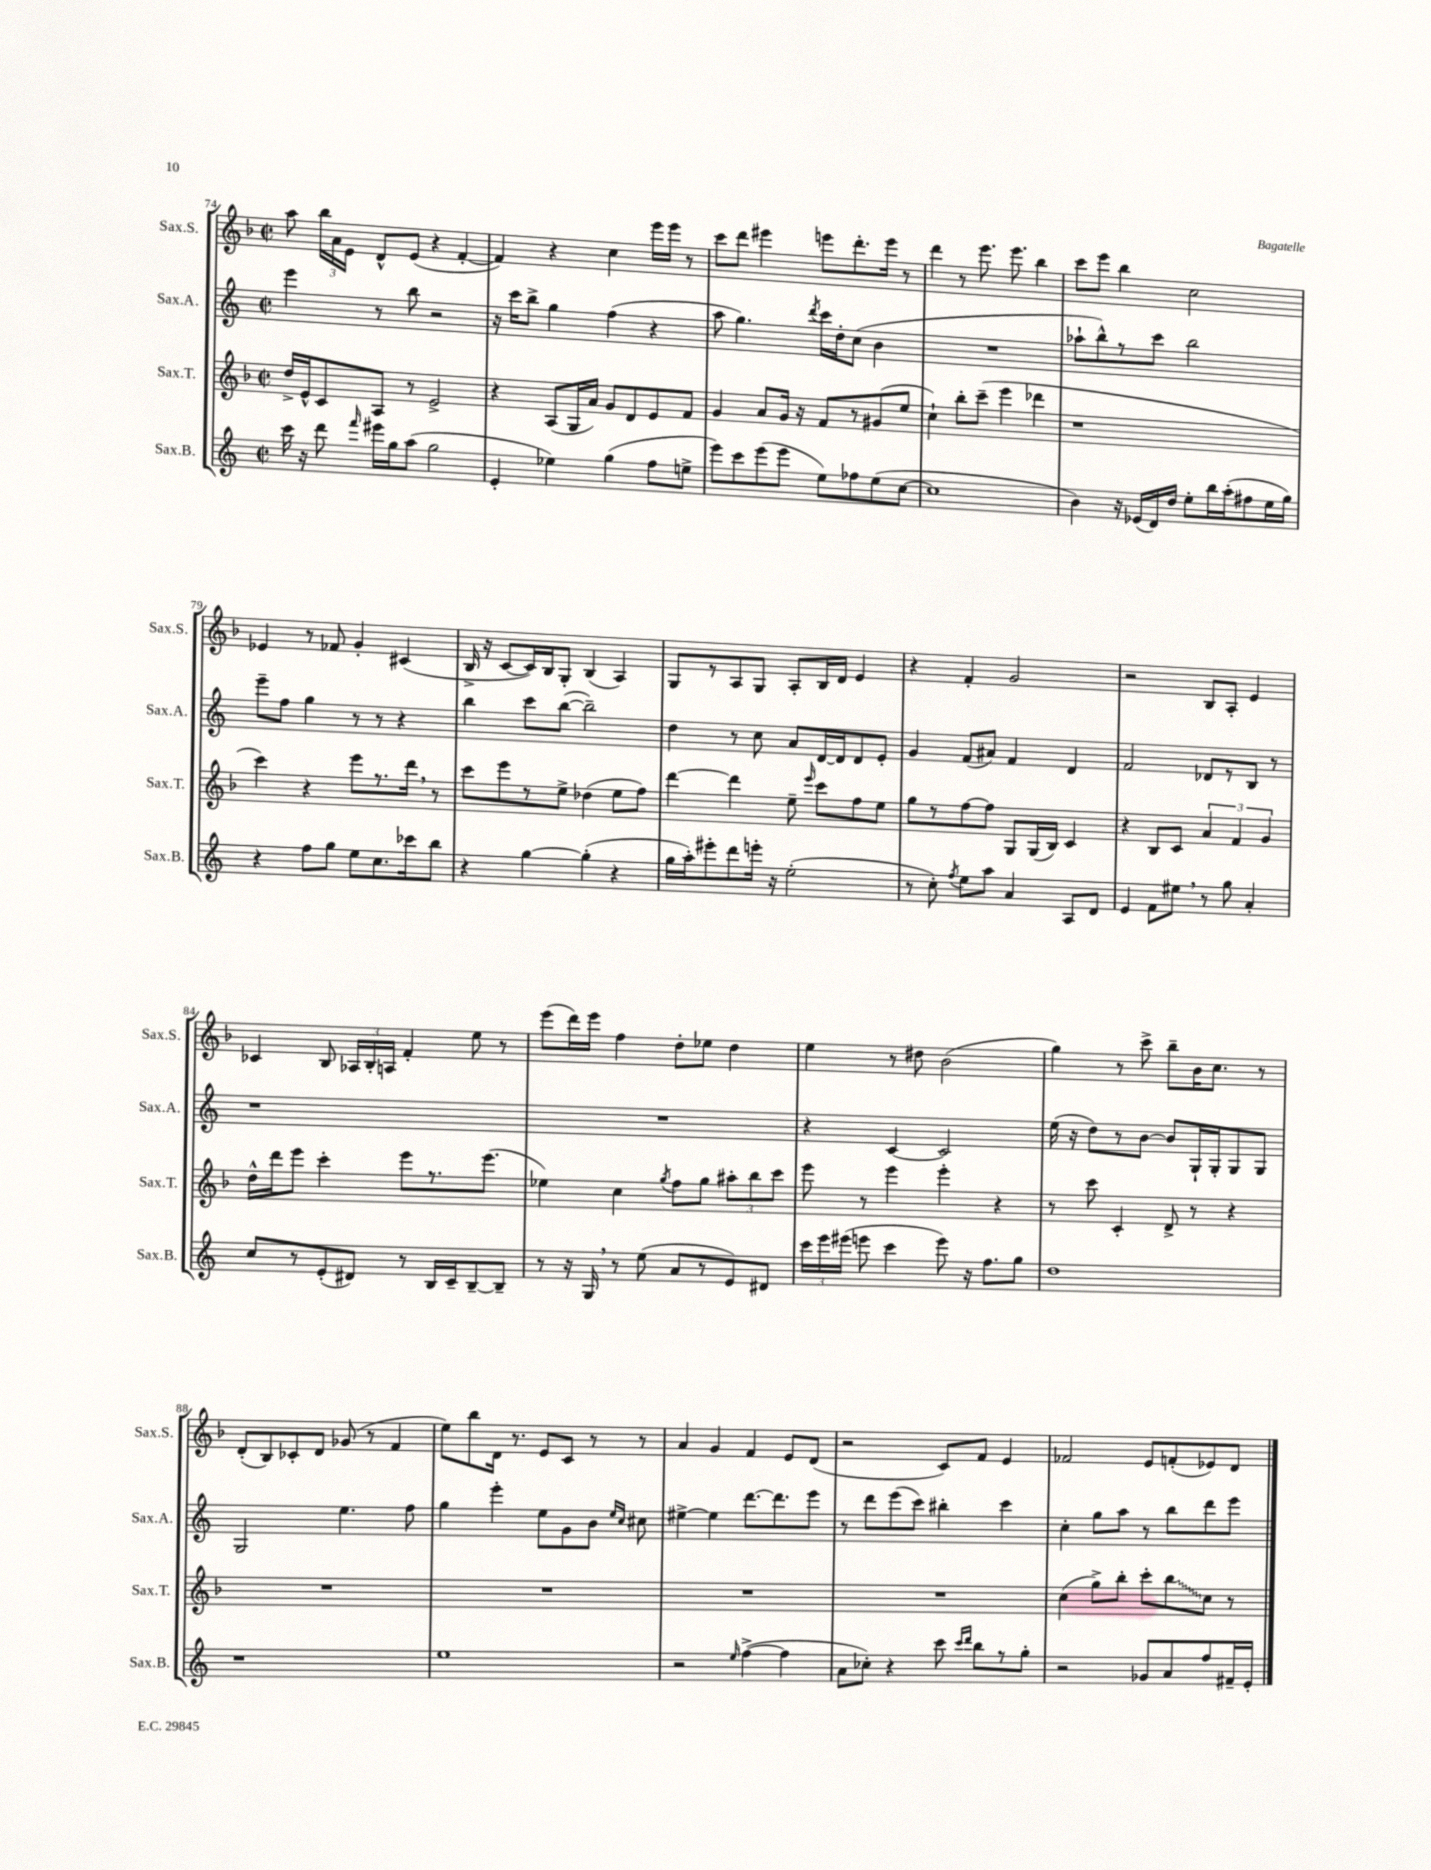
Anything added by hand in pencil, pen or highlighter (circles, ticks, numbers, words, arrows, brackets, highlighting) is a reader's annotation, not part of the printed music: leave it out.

**kern	**kern	**kern	**kern
*staff4	*staff3	*staff2	*staff1
*clefG2	*clefG2	*clefG2	*clefG2
*k[]	*k[b-]	*k[]	*k[b-]
*M2/2	*M2/2	*M2/2	*M2/2
*met(c|)	*met(c|)	*met(c|)	*met(c|)
16ccc\	16dd^/LL	4eee\	8aa\
16r	16e^^/J	.	.
8ddd\	8c/	.	24bb-\LL
.	.	.	24a\
.	.	.	24e\JJ
16qqfff/	.	.	.
16eee#\LL	8A/J	8r	8d^^/L
16gg\J	.	.	.
(8aa\J	8r	8bb\	(8e/J
2gg\	2e^/	2r	4r
.	.	.	[4f'/
=	=	=	=
4e'/	4r	16r	4f/])
.	.	16ccc\LK	.
.	.	8bb^\J	.
4ee-\)	(8A/L	4gg\	4r
.	16G/L	.	.
.	16a/JJ)	.	.
(4gg\	8g/L	(4ff\	4cc\
.	8d/	.	.
8ff\L	8e/	4r	16eee\LL
.	.	.	16eee\JJ
8ee^\J	8f/J	.	8r
=	=	=	=
8eee\L)	4g/	8aa\	8ccc\L
8ccc\	.	4.gg\)	8ddd\J
(8eee\	8a/L	.	4eee#\
8eee\J	16g/Jk	.	.
.	16r	.	.
.	.	8qddd/	.
8ee\L)	8f/L	16ccc\LL	8eee\L
.	.	16dd'\J	.
8ff-\	8r	(8cc\J	8.ddd'\
(8ee\	(8g#/	4b\	.
.	.	.	16eee\Jk
[8cc\J	8ee/J	.	8r
=	=	=	=
1cc]	4cc`\)	1r	4ddd\
.	8bb-'\L	.	8r
.	(8ccc~\J	.	8.eee\
.	4eee\	.	.
.	.	.	8.eee\
.	4ddd-\	.	4bb-\
=	=	=	=
4b\)	1r	8aa-`\L	8ccc\L
.	.	8bb^^\)	8eee\J
16r	.	8r	4bb-\
(16e-/LL	.	.	.
16d/)	.	8ccc\J	.
16dd/JJ	.	.	.
8ee'\L	.	2bb\	2cc\
16bb\L	.	.	.
(16aa'\J	.	.	.
8ff#\	.	.	.
16ee\L	.	.	.
16gg\JJ)	.	.	.
=	=	=	=
4r	4ccc\)	8eee~\L	4e-/
.	.	8ff\J	.
8ff\L	4r	4gg\	8r
8gg\J	.	.	8f-/
8ee\L	8eee\L	8r	4g'/
8.cc\	8.r	8r	.
.	.	4r	(4c#/
16ccc-\k	16ddd\Jk	.	.
8bb\J	8r	.	.
=	=	=	=
4r	8ccc\L	4bb\	16B-^/
.	.	.	16r
.	8eee\	.	[8c/L
[4gg\	8r	8ccc\L	16c/]L)
.	.	.	16B-/J
.	8ee^\J	([8bb\J	8G'/J
(4gg'\]	(4dd-\	2bb~\])	(4B-/
4r	8ee\L	.	4A/)
.	8ff\J)	.	.
=	=	=	=
16gg\LL	[4ddd\	4dd\	8G/L
16aa'\J)	.	.	.
8eee#'\	.	.	8r
8ddd\	4ddd\]	8r	8A/
16eee'\Jk	.	8cc\	8G/J
16r	.	.	.
(2ee'\	8ee~\	8a/L	8A'/L
.	16qqeee/	.	.
.	8ccc\L	[16d/L	16B-/L
.	.	16d/]J	16d/JJ
.	8ff\	8d/	4e/
.	8ee\J	8e'/J	.
=	=	=	=
8r	8gg\L	4g/	4r
8cc'\)	8r	.	.
8qff/	.	.	.
8ee\L	[8ff\	(8f/L	4f'/
8aa\J	8ff\]J	8a#/J)	.
4a/	8G/L	4f/	2g/
.	(16G/L	.	.
.	16B-/JJ)	.	.
8A/L	4c/	4d/	.
8d/J	.	.	.
=	=	=	=
4e/	4r	2f/	2r
8f\L	8B-/L	.	.
8ee#\J	8c/J	.	.
8r	6a/	8d-/L	8B-/L
8gg\	.	8r	8A'/J
.	6f/	.	.
4a'/	.	8B/J	4e/
.	6g/	.	.
.	.	8r	.
=	=	=	=
8cc/L	16dd^^\LL	1r	4c-/
.	16ddd\J	.	.
8r	8eee\J	.	.
(8e'/	4ccc'\	.	8B-/
8d#/J)	.	.	24A-/LL
.	.	.	24B-'/
.	.	.	24A/JJ
8r	8eee\L	.	4f'/
16B/LL	8.r	.	.
16c~/J	.	.	.
[8B~/	.	.	8ee\
.	(8.eee\J	.	.
8B~/]J	.	.	8r
=	=	=	=
8r	4ee-\)	1r	(8eee\L
16r	.	.	16ddd\L)
16G/	.	.	16eee\JJ
8r	4cc\	.	4ff\
(8ee\	.	.	.
.	8qgg/	.	.
8a/L	8ff\L	.	8dd'\L
8r	8gg\J	.	8ee-\J
8e/)	12aa#'\L	.	4dd\
.	12bb-\	.	.
8d#/J	.	.	.
.	12ccc\J	.	.
=	=	=	=
24ccc\LL	8eee\	4r	4ee\
24eee\	.	.	.
(24eee#\JJ	.	.	.
8eee\	8r	.	.
4ccc\	4eee\	[4c/	8r
.	.	.	8dd#\
8eee\)	4eee'\	2c/]	(2b-\
16r	.	.	.
8.ff\L	.	.	.
.	4r	.	.
8gg\J	.	.	.
=	=	=	=
1dd	8r	(16ee\	4gg\)
.	.	16r	.
.	8ccc\	8dd\L)	.
.	4c'/	8r	8r
.	.	[8b\J	8ccc^\
.	8d^/	8b/]L	8bb-~\L
.	8r	16G`/L	16b-\K
.	.	16G'/J	8.cc\J
.	4r	8G/	.
.	.	8G/J	8r
=	=	=	=
1r	1r	2G/	(8d'/L
.	.	.	8B-/)
.	.	.	8c-'/
.	.	.	8d/J
.	.	4.ee\	(8g-/
.	.	.	8r
.	.	.	4f/
.	.	8ff\	.
=	=	=	=
1ee	1r	4gg\	8ee\L)
.	.	.	8bb-\
.	.	4eee'\	16d\Jk
.	.	.	8.r
.	.	8ee\L	8e/L
.	.	8g\	8c/J
.	.	8b\J	8r
.	.	16qqee/LL	.
.	.	16qqcc/JJ	.
.	.	8cc#\	8r
=	=	=	=
2r	1r	[4ee#^\	4a/
.	.	4ee#\]	4g/
16qqee/	.	.	.
([4ff^\	.	[8.ddd\L	4f/
.	.	8.ddd\]	.
4ff\]	.	.	8e/L
.	.	8eee\J	(8d/J
=	=	=	=
8a\L	1r	8r	2r
8cc-'\J)	.	8ddd\L	.
4r	.	(8eee\	.
.	.	8ccc\J)	.
8ccc\	.	4bb#'\	8c/L)
16qqccc/LL	.	.	.
16qqddd/JJ	.	.	.
8bb\L	.	.	8f/J
8r	.	4ccc\	4e/
8gg'\J	.	.	.
=	=	=	=
2r	(4cc\	4cc'\	2f-/
.	8gg^\L)	8gg\L	.
.	8bb-'\J	8aa\J	.
8g-/L	8ccc'\L	8r	8e/L
8a/	8bb-\	8bb\L	(8f'/
8ff/	8cc\J	8ddd\	8e-/)
16f#~/L	8r	8eee\J	8d/J
16e'/JJ	.	.	.
==	==	==	==
*-	*-	*-	*-
